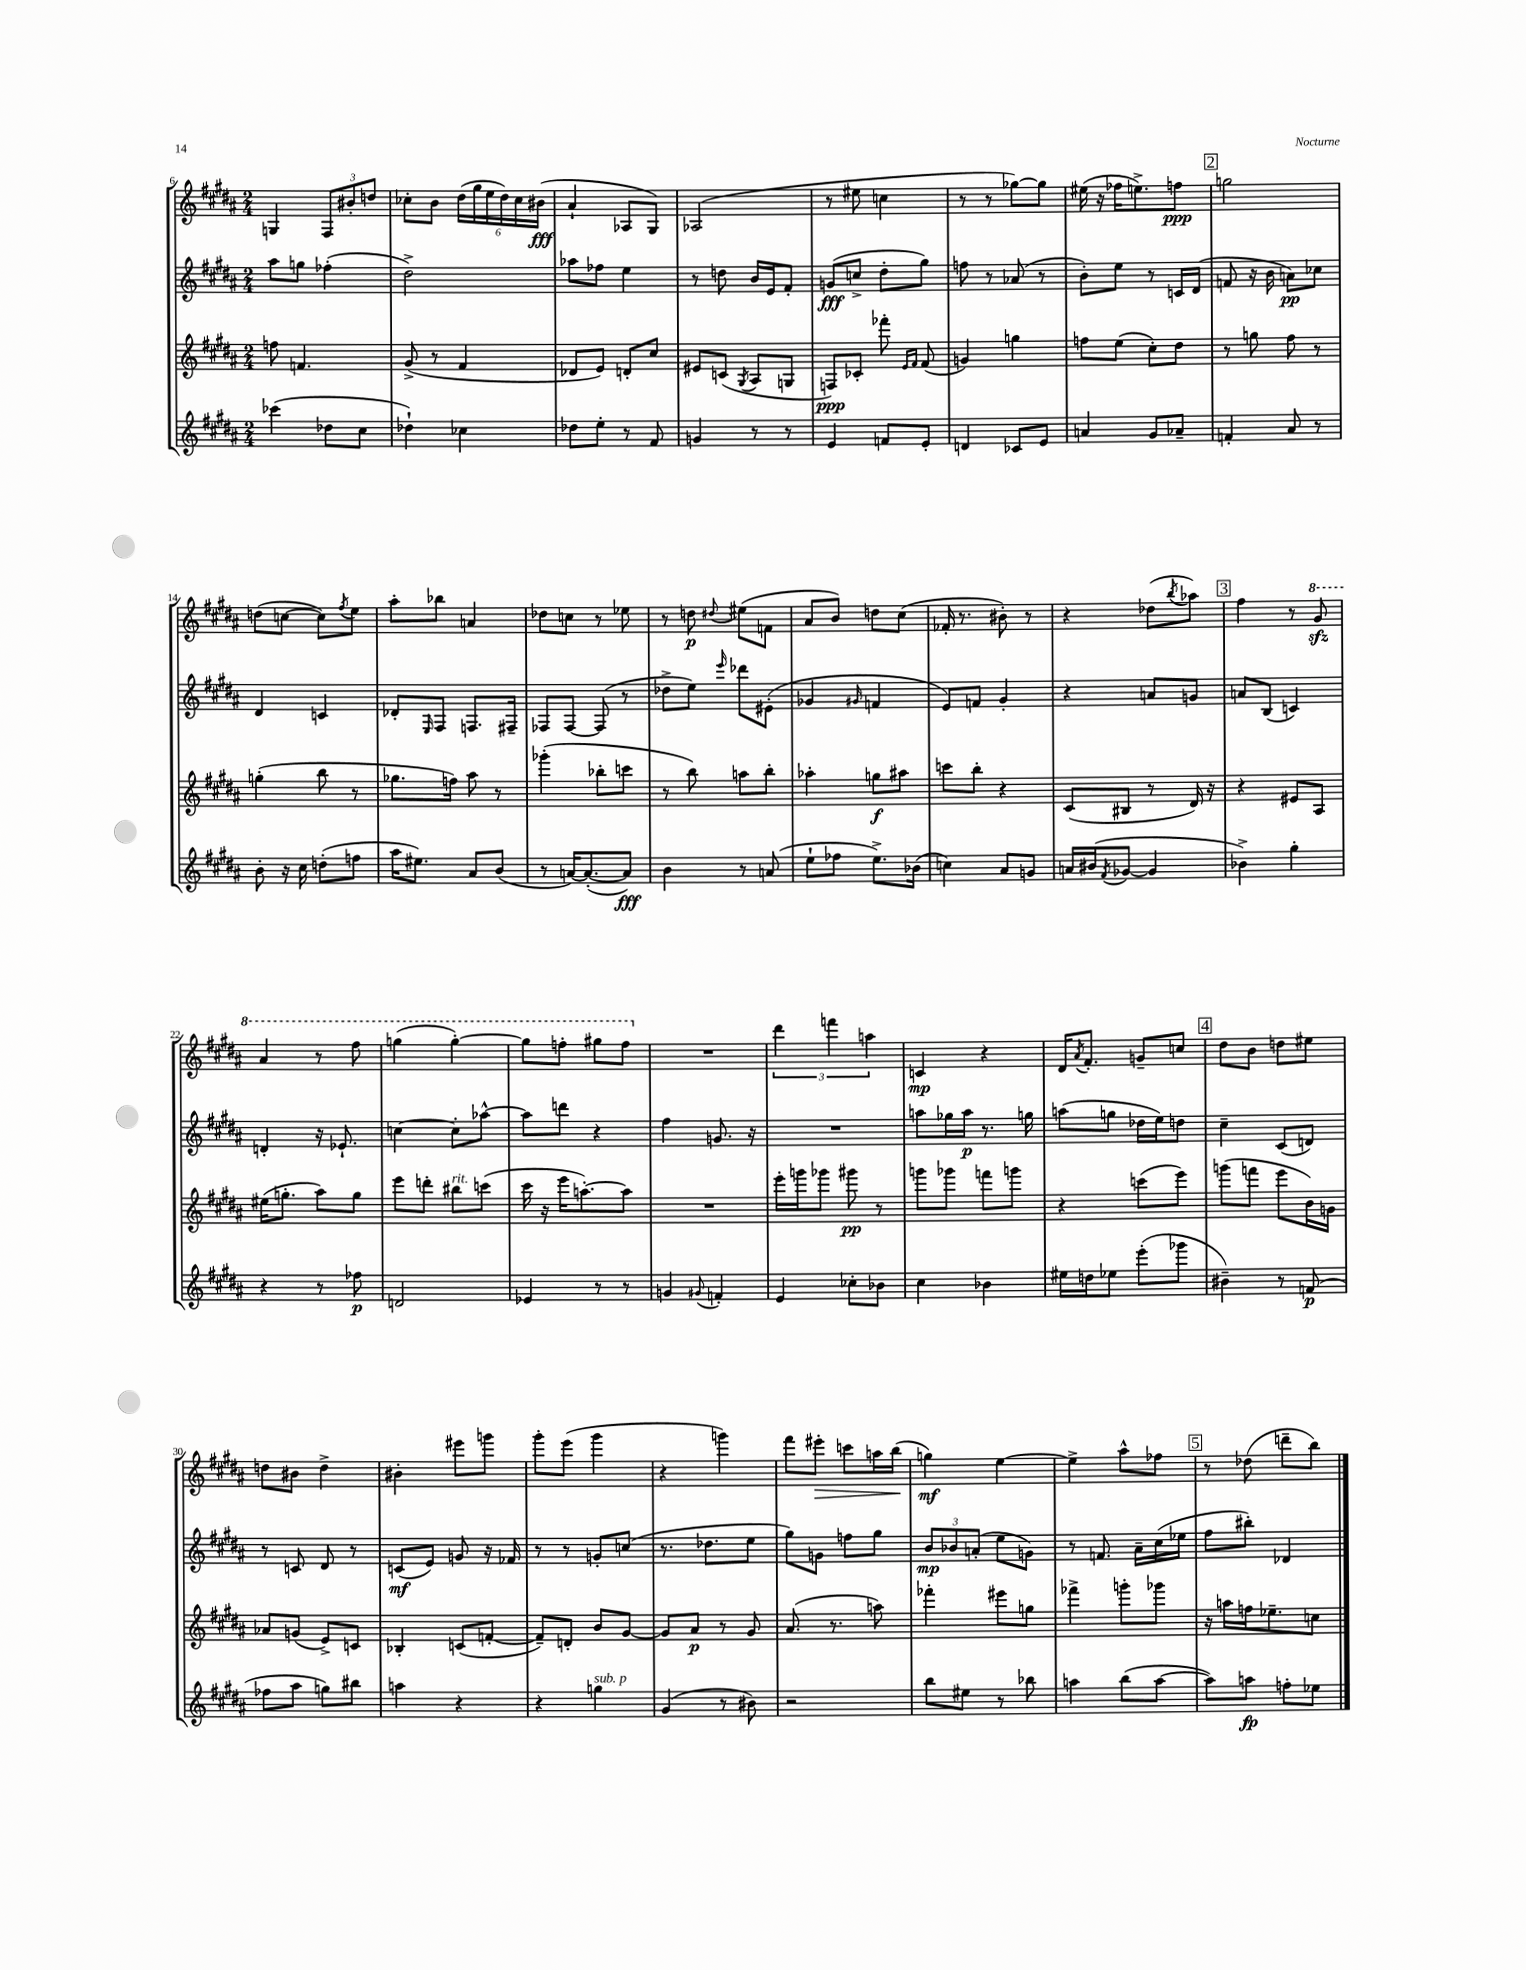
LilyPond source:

<<
\new StaffGroup <<
\new Staff = "s0" {
    \clef treble \key b \major \numericTimeSignature \time 2/4
    g4 \tuplet 3/2 { fis8 bis'8-. d''8 } |
    ces''8-. b'8 \tuplet 6/4 { dis''16( gis''16 e''16 dis''16) ces''16 bis'16\fff( } |
    ais'4-! aes8 gis8) |
    aes2( |
    r8 eis''8 c''4 |
    r8 r8 ges''8~) ges''8 |
    eis''16( r16 fes''16 e''8.->) f''8\ppp |
    \mark \markup { \box "2" } g''2 |
    d''8( c''8~ c''8) \acciaccatura { fis''8 } e''8 |
    ais''8-. bes''8 a'4 |
    des''8 c''8 r8 ees''8 |
    r8 d''8\p \appoggiatura { dis''8 } eis''8( f'8 |
    ais'8 b'8) d''8 cis''8( |
    fes'16-. r8. bis'8-.) r8 |
    r4 des''8( \acciaccatura { b''8 } aes''8) |
    \mark \markup { \box "3" } fis''4 r8 \ottava #1 gis''8\sfz |
    ais''4 r8 fis'''8 |
    g'''4( g'''4~-.) |
    g'''8 f'''8-. gis'''8 f'''8 \ottava #0 |
    R2 |
    \tuplet 3/2 { dis'''4 f'''4 a''4 } |
    c'4\mp r4 |
    dis'16 \acciaccatura { ais'8 } fis'8.-. g'8-- c''8 |
    \mark \markup { \box "4" } dis''8 b'8 d''8 eis''8 |
    d''8 bis'8 d''4-> |
    bis'4-. eis'''8 g'''8 |
    gis'''8-. e'''8( gis'''4 |
    r4 g'''4) |
    fis'''8 eis'''8-.\> c'''8 a''16 b''16\!( |
    g''4\mf) e''4~ |
    e''4-> ais''8-^ fes''8 |
    \mark \markup { \box "5" } r8 des''8( d'''8-- b''8) \bar "|." |
}
\new Staff = "s1" {
    \clef treble \key b \major \numericTimeSignature \time 2/4
    ais''8 g''8 fes''4-.( |
    dis''2->) |
    aes''8 fes''8 e''4 |
    r8 d''8 b'16 e'16 fis'8-. |
    g'8\fff( c''8-> dis''8-. gis''8) |
    f''8 r8 aes'8( r8 |
    b'8-.) e''8 r8 c'16 dis'16( |
    \mark \markup { \box "2" } f'8 r16 b'16 a'8\pp) ces''8 |
    dis'4 c'4 |
    des'8-. \grace { e16 } fis8 f8. fis16-- |
    fes8 fes8~ fes8( r8 |
    des''8-> e''8) \grace { e'''16 } des'''8 eis'8-.( |
    ges'4 \grace { gis'16 } f'4 |
    e'8) f'8 gis'4-. |
    r4 a'8 g'8 |
    \mark \markup { \box "3" } a'8 b8( c'4) |
    d'4-. r16 ees'8.-! |
    c''4~ c''8-. aes''8~-^ |
    aes''8 d'''8 r4 |
    fis''4 g'8. r16 |
    R2 |
    a''8 ges''16 a''16\p r8. g''16 |
    a''8( g''8 des''16 e''16) d''8 |
    \mark \markup { \box "4" } cis''4-- cis'8( d'8) |
    r8 c'8 dis'8 r8 |
    c'8\mf( e'8) g'8 r16 fes'16 |
    r8 r8 g'8-. c''8( |
    r8. des''8. e''8 |
    gis''8) g'8 f''8 gis''8 |
    \tuplet 3/2 { b'8\mp bes'8 a'8-.( } e''8 g'8) |
    r8 f'8. ais'16-- cis''16( ees''16 |
    \mark \markup { \box "5" } fis''8 bis''8-.) des'4 \bar "|." |
}
\new Staff = "s2" {
    \clef treble \key b \major \numericTimeSignature \time 2/4
    f''8 f'4. |
    gis'8->( r8 fis'4 |
    des'8 e'8) d'8-. cis''8 |
    eis'8 c'8( \acciaccatura { gis8 } ais8 g8 |
    f8\ppp) ces'8-. fes'''8-. \grace { e'16 fis'16 } fis'8( |
    g'4) g''4 |
    f''8 e''8( cis''8-.) dis''8 |
    \mark \markup { \box "2" } r8 g''8 fis''8 r8 |
    g''4-.( b''8 r8 |
    ges''8. f''16) ais''8 r8 |
    ges'''4-.( bes''8-. c'''8 |
    r8 b''8) a''8 b''8-. |
    aes''4-. g''8\f ais''8 |
    c'''8 b''8-. r4 |
    cis'8( bis8 r8 dis'16) r16 |
    \mark \markup { \box "3" } r4 eis'8 ais8 |
    eis''16( g''8.-. ais''8) g''8 |
    e'''8 d'''8-. bis''8^\markup { \italic "rit." } c'''8( |
    cis'''16 r16 e'''16 a''8.~-.) a''8 |
    R2 |
    e'''16-. g'''16 ges'''8 gis'''8\pp r8 |
    g'''8 ges'''8 f'''8 g'''8 |
    r4 c'''8( e'''8) |
    \mark \markup { \box "4" } g'''8( f'''8 e'''8 b'16) g'16 |
    aes'8 g'8( e'8->) c'8 |
    bes4-. c'8( f'8~-. |
    f'8--) d'8-. b'8 gis'8~ |
    gis'8 ais'8\p r8 gis'8 |
    ais'8.( r8. a''8) |
    fes'''4-. eis'''8 g''8 |
    fes'''4-> g'''8-. ges'''8 |
    \mark \markup { \box "5" } r16 a''16 f''16 ees''8.-- c''8 \bar "|." |
}
\new Staff = "s3" {
    \clef treble \key b \major \numericTimeSignature \time 2/4
    ces'''4( des''8 cis''8 |
    des''4-!) ces''4 |
    des''8 e''8-. r8 fis'8 |
    g'4 r8 r8 |
    e'4 f'8 e'8-. |
    d'4 ces'8 e'8 |
    a'4 gis'8 aes'8-- |
    \mark \markup { \box "2" } f'4-. ais'8 r8 |
    b'8-. r16 cis''16 d''8-.( f''8 |
    ais''16 eis''8.) ais'8 b'8( |
    r8 a'16~) a'8.~-.( a'8\fff) |
    b'4 r8 a'8( |
    e''8-! fes''8 e''8.->) bes'16( |
    c''4) ais'8 g'8 |
    a'16 bis'16( \acciaccatura { fis'8 } ges'8~ ges'4 |
    \mark \markup { \box "3" } bes'4->) gis''4-. |
    r4 r8 fes''8\p |
    d'2 |
    ees'4 r8 r8 |
    g'4 \appoggiatura { gis'8 } f'4-. |
    e'4 ces''8-. bes'8 |
    cis''4 bes'4 |
    eis''16 d''16 ees''8 e'''8-.( ges'''8 |
    \mark \markup { \box "4" } bis'4--) r8 f'8\p( |
    fes''8 ais''8 g''8) bis''8 |
    a''4 r4 |
    r4 g''4^\markup { \italic "sub. p" } |
    gis'4( r8 bis'8) |
    r2 |
    b''8 eis''8 r8 bes''8 |
    a''4 b''8( a''8~ |
    \mark \markup { \box "5" } a''8) a''8\fp f''8-. ees''8 \bar "|." |
}
>>
>>
\layout { \context { \Score currentBarNumber = #6 } }
